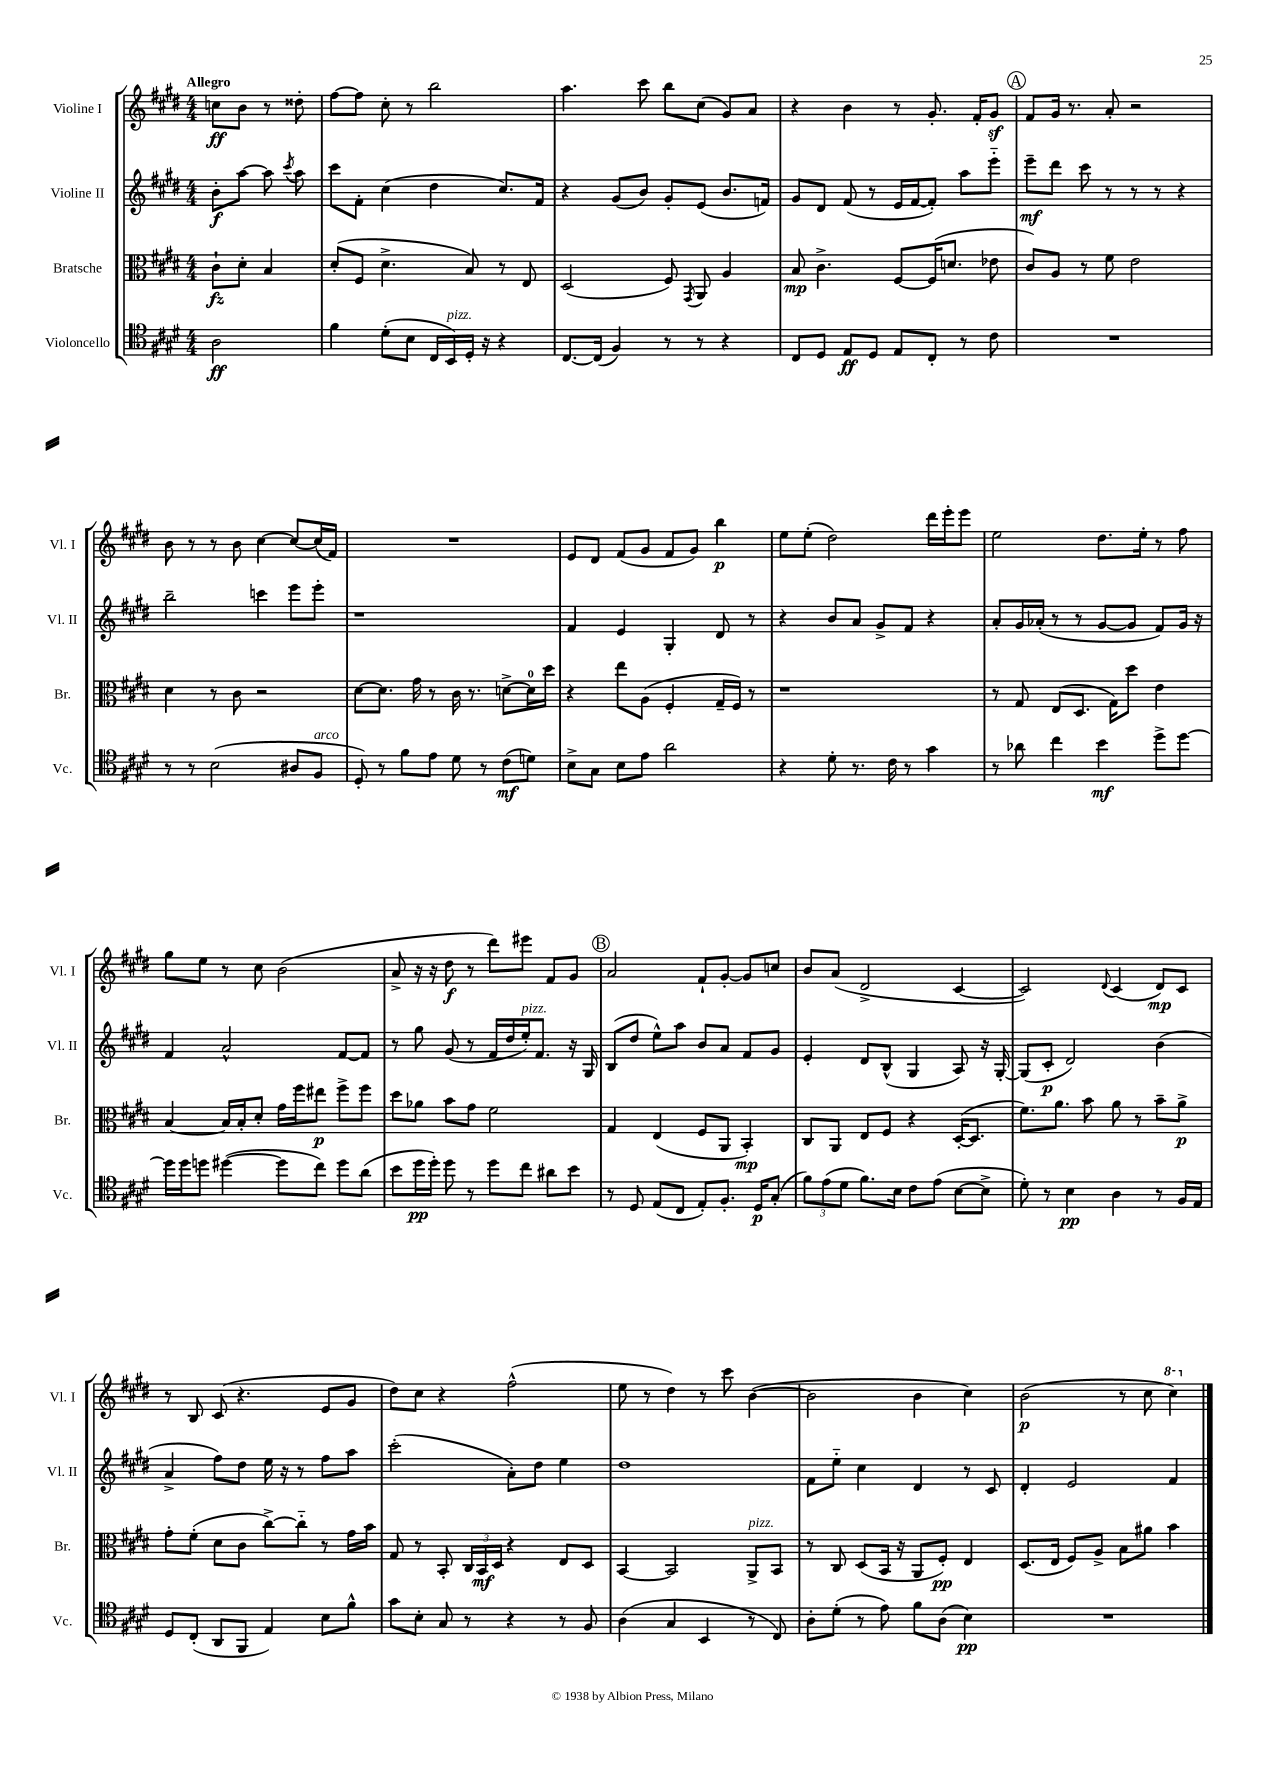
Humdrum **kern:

**kern	**kern	**kern	**kern
*staff4	*staff3	*staff2	*staff1
*clefC4	*clefC3	*clefG2	*clefG2
*k[f#c#g#d#]	*k[f#c#g#d#]	*k[f#c#g#d#]	*k[f#c#g#d#]
*M4/4	*M4/4	*M4/4	*M4/4
2A	8c#`	8b'	8cc
.	8d#'	[8aa	8b
.	4B	8aa]	8r
.	.	8qccc#	.
.	.	8aa	8dd##'
=	=	=	=
4f#	(8d#'	8ccc#	[8ff#
.	8F#	8f#'	8ff#]
(8d#'	4.d#^	(4cc#	8cc#'
8B	.	.	8r
16C#	.	4dd#	2bb
16BB)	.	.	.
16D#'	8B)	.	.
16r	.	.	.
4r	8r	8.cc#)	.
.	8E	.	.
.	.	16f#	.
=	=	=	=
[8.C#	(2D#	4r	4.aa
(16C#]	.	.	.
4F#)	.	(8g#	.
.	.	8b)	8ccc#
8r	8F#)	8g#'	8bb
.	8qGG#	.	.
8r	8AA	(8e	(8cc#
4r	4A	8.b	8g#)
.	.	.	8a
.	.	16f)	.
=	=	=	=
8C#	8B	8g#	4r
8D#	4.c#^	8d#	.
8E	.	(8f#	4b
8D#	.	8r	.
8E	[8F#	16e	8r
.	.	[16f#	.
8C#'	(16F#]	8f#'])	8.g#'
.	8.d	.	.
8r	.	8aa	.
.	.	.	16f#'
8c#	8e-	8eee'~	8g#
=	=	=	=
1r	8c#)	8eee~	8f#
.	8A	8ddd#	16g#
.	.	.	8.r
.	8r	8ccc#	.
.	8f#	8r	8a'
.	2e	8r	2r
.	.	8r	.
.	.	4r	.
=	=	=	=
8r	4d#	2bb~	8b
8r	.	.	8r
(2B	8r	.	8r
.	8c#	.	8b
.	2r	4ccc	[4cc#
8A#	.	8eee	8cc#_
8F#	.	8eee'	(16cc#]
.	.	.	16f#)
=	=	=	=
8D#')	[8d#	1r	1r
8r	8.d#]	.	.
8f#	.	.	.
.	16g#	.	.
8e	8r	.	.
8d#	16c#	.	.
.	8.r	.	.
8r	.	.	.
(8c#	[8d^	.	.
8d)	16d]	.	.
.	16dd#	.	.
=	=	=	=
8B^	4r	4f#	8e
8G#	.	.	8d#
8B	8ee	4e	(8f#
8e	(8A	.	8g#
2a	4F#'	4G#'	8f#
.	.	.	8g#)
.	16G#~	8d#	4bb
.	16F#)	.	.
.	8r	8r	.
=	=	=	=
4r	1r	4r	8ee
.	.	.	(8ee'
8d#'	.	8b	2dd#)
8.r	.	8a	.
.	.	8g#^	.
16c#	.	.	.
8r	.	8f#	.
4g#	.	4r	16ddd#
.	.	.	16eee'
.	.	.	8eee
=	=	=	=
8r	8r	8a'	2ee
8a-	8G#	16g#	.
.	.	(16a-'	.
4cc#	(8E	8r	.
.	8.D#	8r	.
4b	.	[8g#	8.dd#
.	16G#)	.	.
.	8dd#	8g#]	.
.	.	.	16ee'
8dd#^	4e	8f#)	8r
[8dd#	.	16g#	8ff#
.	.	16r	.
=	=	=	=
16dd#]	[4B	4f#	8gg#
16dd#	.	.	.
8dd	.	.	8ee
([4dd#	16B]	2a^^	8r
.	16B'	.	.
.	8d#'	.	8cc#
8dd#]	16g#	.	(2b
.	16ff#	.	.
8cc#)	8ee#	.	.
8dd#	8ff#^	[8f#	.
(8a	8ff#	8f#]	.
=	=	=	=
8b	8dd#	8r	8a^
16dd#	8a-	8gg#	16r
16dd#')	.	.	16r
8dd#	8b	(8g#	8dd#
8r	8g#	8r	8r
8dd#	2f#	16f#	8ddd#)
.	.	16dd#	.
8cc#	.	16ee')	8eee#
.	.	8.f#	.
8a#	.	.	8f#
8b	.	16r	8g#
.	.	16G#	.
=	=	=	=
8r	4G#	(8B	2a
8D#	.	8dd#	.
(8E	(4E	8ee^^)	.
8C#	.	8aa	.
8E')	8F#	8b	8f#`
8.F#'	8AA	8a	[8g#'
.	4BB')	8f#	8g#]
16D#	.	.	.
(8G#'	.	8g#	8cc
=	=	=	=
12f#)	8C#	4e'	8b
(12e	.	.	.
.	8AA	.	(8a
12d#	.	.	.
8.f#)	8E	8d#	2d#^
.	8F#	(8B^^	.
16B	.	.	.
8c#	4r	4G#	.
(8e	.	.	.
[8B	([16D#'	8A)	[4c#
.	8.D#]	.	.
8B^]	.	16r	.
.	.	[16G#'	.
=	=	=	=
8d#')	8.f#)	(8G#]	2c#])
8r	.	8c#'	.
.	8.a	.	.
4B	.	2d#)	.
.	8b	.	.
.	.	.	8qqd#
4A	8a	.	(4c#
.	8r	.	.
8r	8b~	(4b	8d#)
16F#	8a^	.	8c#
16E	.	.	.
=	=	=	=
8D#	8g#'	4a^	8r
(8C#'	(8f#'	.	8B
8AA	8d#	8ff#)	(8c#
8FF#	8c#	8dd#	4.r
4E)	[8cc#^)	16ee	.
.	.	16r	.
.	8cc#'~]	8r	.
8B	8r	8ff#	8e
8f#^^	16g#	8aa	8g#
.	16b	.	.
=	=	=	=
8g#	8G#	(2ccc#'	8dd#)
8B'	8r	.	8cc#
8G#	8BB'	.	4r
8r	24C#	.	.
.	24BB	.	.
.	24D#	.	.
4r	4r	8a')	(2ff#^^
.	.	8dd#	.
8r	8E	4ee	.
8F#	8D#	.	.
=	=	=	=
(4A	[4BB	1dd#	8ee
.	.	.	8r
4G#	2BB]	.	4dd#)
4BB	.	.	8r
.	.	.	8ccc#
8r	8AA^	.	([4b
8C#)	8BB	.	.
=	=	=	=
8A'	8r	8f#	2b]
(8d#'	8C#	8ee'~	.
8r	(8D#	4cc#	.
8e)	16BB	.	.
.	16r	.	.
8f#	8AA	4d#	4b
(8A	8F#')	.	.
4B)	4E	8r	4cc#)
.	.	8c#	.
=	=	=	=
1r	(8.D#	4d#'	(2b
.	16E	.	.
.	8F#)	2e	.
.	8A^	.	.
.	8B	.	8r
.	8a#	.	8cc#
.	4b	4f#	4ccc#)
==	==	==	==
*-	*-	*-	*-
